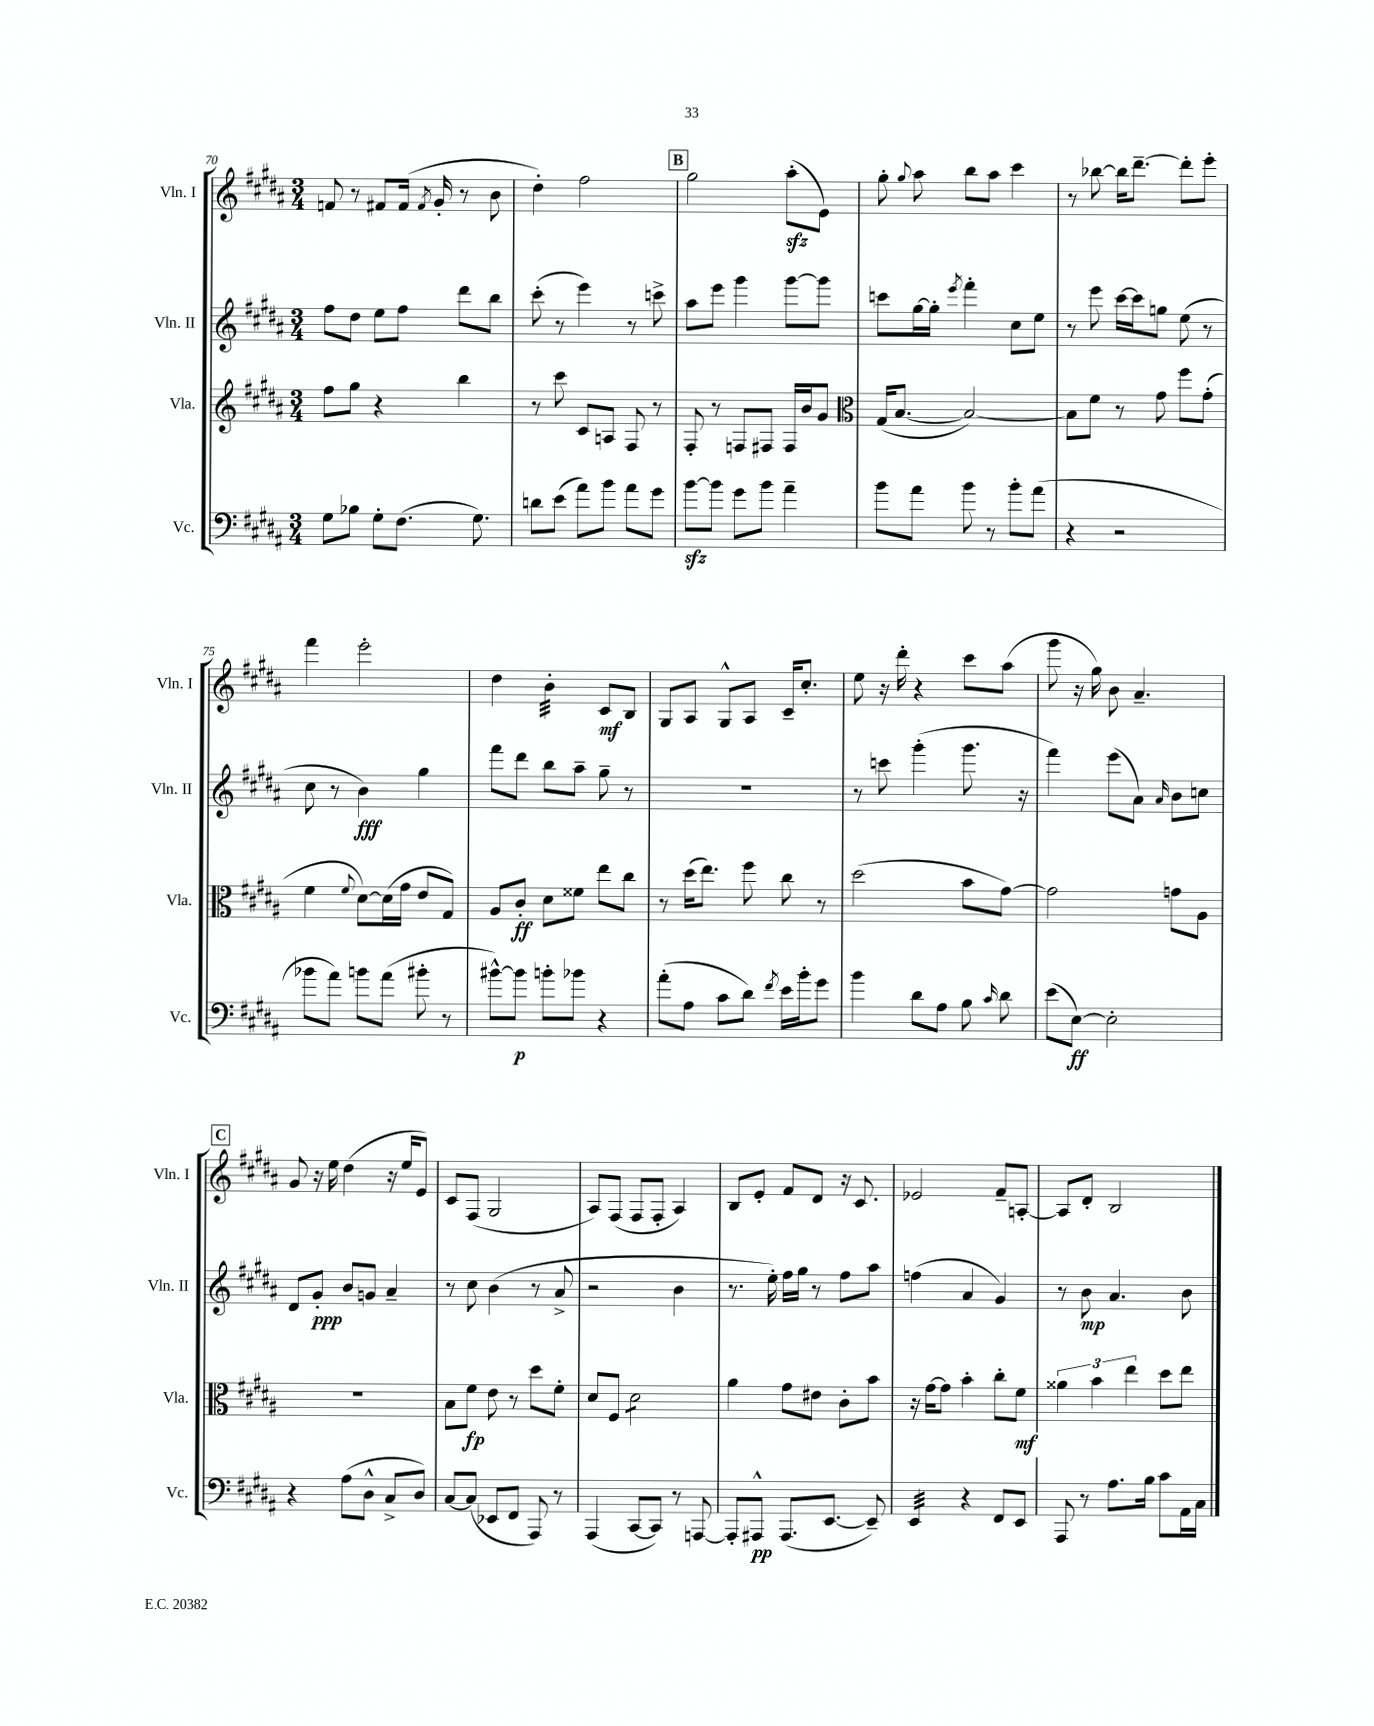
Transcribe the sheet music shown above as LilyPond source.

<<
\new StaffGroup <<
\new Staff = "s0" \with { instrumentName = "Vln. I" shortInstrumentName = "Vln. I" } {
    \clef treble \key b \major \numericTimeSignature \time 3/4
    \autoBeamOff f'8 r8 fis'8[ fis'16]( \acciaccatura { fis'8 } gis'16-. r8 b'8 |
    dis''4-.) fis''2 |
    \mark \markup { \box "B" } gis''2 ais''8[-.\sfz( e'8]) |
    gis''8-. \appoggiatura { gis''8 } ais''8 b''8[ ais''8] cis'''4 |
    r8 bes''8~ bes''16[ dis'''8.]~-- dis'''8[-. e'''8]-. |
    fis'''4 e'''2-. |
    dis''4 b'4:32-. cis'8[\mf b8] |
    gis8[ ais8] gis8[-^ ais8] cis'16[-- cis''8.]-. |
    e''8 r16 dis'''16-. r4 cis'''8[ ais''8]( |
    gis'''8 r16 gis''16) b'8 ais'4.-- |
    \mark \markup { \box "C" } gis'8 r16 e''16 dis''4( r16 e''16[ e'8]) |
    cis'8[ fis8]( gis2 |
    ais8[) fis8]( fis8[ fis8]-. ais4) |
    b8[ e'8]-. fis'8[ dis'8] r16 cis'8. |
    ees'2 fis'8[-- a8]~-. |
    a8[ dis'8]-. b2 \bar "|." |
}
\new Staff = "s1" \with { instrumentName = "Vln. II" shortInstrumentName = "Vln. II" } {
    \clef treble \key b \major \numericTimeSignature \time 3/4
    \autoBeamOff fis''8[ dis''8] e''8[ fis''8] dis'''8[ b''8] |
    cis'''8-.( r8 e'''4) r8 c'''8-> |
    \mark \markup { \box "B" } ais''8[ e'''8] gis'''4 gis'''8[~ gis'''8] |
    c'''8[ gis''16~ gis''16]-. \acciaccatura { e'''8 } fis'''4-. cis''8[ e''8] |
    r8 e'''8 cis'''16[~ cis'''16 g''8] e''8( r8 |
    cis''8 r8 b'4\fff) gis''4 |
    fis'''8[ dis'''8] b''8[ ais''8]-- gis''8-- r8 |
    R2. |
    r8 c'''8 gis'''4-.( gis'''8. r16 |
    fis'''4) e'''8[( ais'8]) \grace { ais'16 } b'8[ c''8] |
    \mark \markup { \box "C" } dis'8[ gis'8]-.\ppp b'8[ g'8] ais'4-- |
    r8 cis''8 b'4( r8 ais'8-> |
    r2 b'4 |
    r8. e''16-.) fis''16[ gis''16] r8 fis''8[ ais''8] |
    f''4( ais'4 gis'4) |
    r8 b'8\mp ais'4. b'8 \bar "|." |
}
\new Staff = "s2" \with { instrumentName = "Vla." shortInstrumentName = "Vla." } {
    \clef treble \key b \major \numericTimeSignature \time 3/4
    \autoBeamOff fis''8[ gis''8] r4 b''4 |
    r8 cis'''8 cis'8[ a8] fis8 r8 |
    \mark \markup { \box "B" } fis8-. r8 f8[ fis8] fis16[ b'16 gis'8] |
    \clef alto gis16[( b8.]~ b2~) |
    b8[ fis'8] r8 gis'8 fis''8[ gis'8]-.( |
    fis'4 \appoggiatura { fis'8 } dis'8[~) dis'16( gis'16] e'8[ gis8]) |
    ais8[ cis'8]-.\ff dis'8[ fisis'8] e''8[ cis''8] |
    r8 dis''16[( e''8.]) fis''8 cis''8 r8 |
    dis''2( b'8[ gis'8]~) |
    gis'2 g'8[ ais8] |
    \mark \markup { \box "C" } r2. |
    b8[ fis'8]\fp e'8 r8 dis''8[ fis'8]-. |
    dis'8[ fis8] dis'2:8 |
    ais'4 gis'8[ eis'8] cis'8[-. b'8] |
    r16 gis'16[~ gis'8] b'4-. cis''8[-. fis'8]\mf |
    \tuplet 3/2 { aisis'4 b'4 e''4 } dis''8[ e''8] \bar "|." |
}
\new Staff = "s3" \with { instrumentName = "Vc." shortInstrumentName = "Vc." } {
    \clef bass \key b \major \numericTimeSignature \time 3/4
    \autoBeamOff gis8[ bes8] gis8[-. fis8.]( gis8.) |
    d'8[ e'8]( ais'8[) b'8] ais'8[ gis'8] |
    \mark \markup { \box "B" } b'8[~\sfz b'8] gis'8[ b'8] ais'4-- |
    b'8[ ais'8] b'8 r8 b'8[-. ais'8]( |
    r4 r2 |
    bes'8[ ais'8]) b'8[ ais'8]( bis'8-. r8 |
    bis'8[~-^) bis'8]\p b'8[-. bes'8] r4 |
    ais'8[-.( ais8] cis'8[ dis'8]) \acciaccatura { fis'8 } e'16[ b'16-. gis'8] |
    b'4 dis'8[ ais8] b8 \grace { cis'16 } dis'8 |
    e'8[( e8]~\ff) e2-. |
    \mark \markup { \box "C" } r4 ais8[( dis8]-^ cis8[-> dis8]) |
    cis8[~ cis8]( ees,8[ fis,8] ais,,8) r8 |
    ais,,4( cis,8[~ cis,8]) r8 a,,8~ |
    a,,8[-. ais,,8]-^\pp ais,,8.[( e,8.]~ e,8--) |
    e,4:32 r4 fis,8[ e,8] |
    ais,,8 r8 ais8.[ b16] cis'8[ ais,16 cis16] \bar "|." |
}
>>
>>
\layout { \context { \Score currentBarNumber = #70 } }
